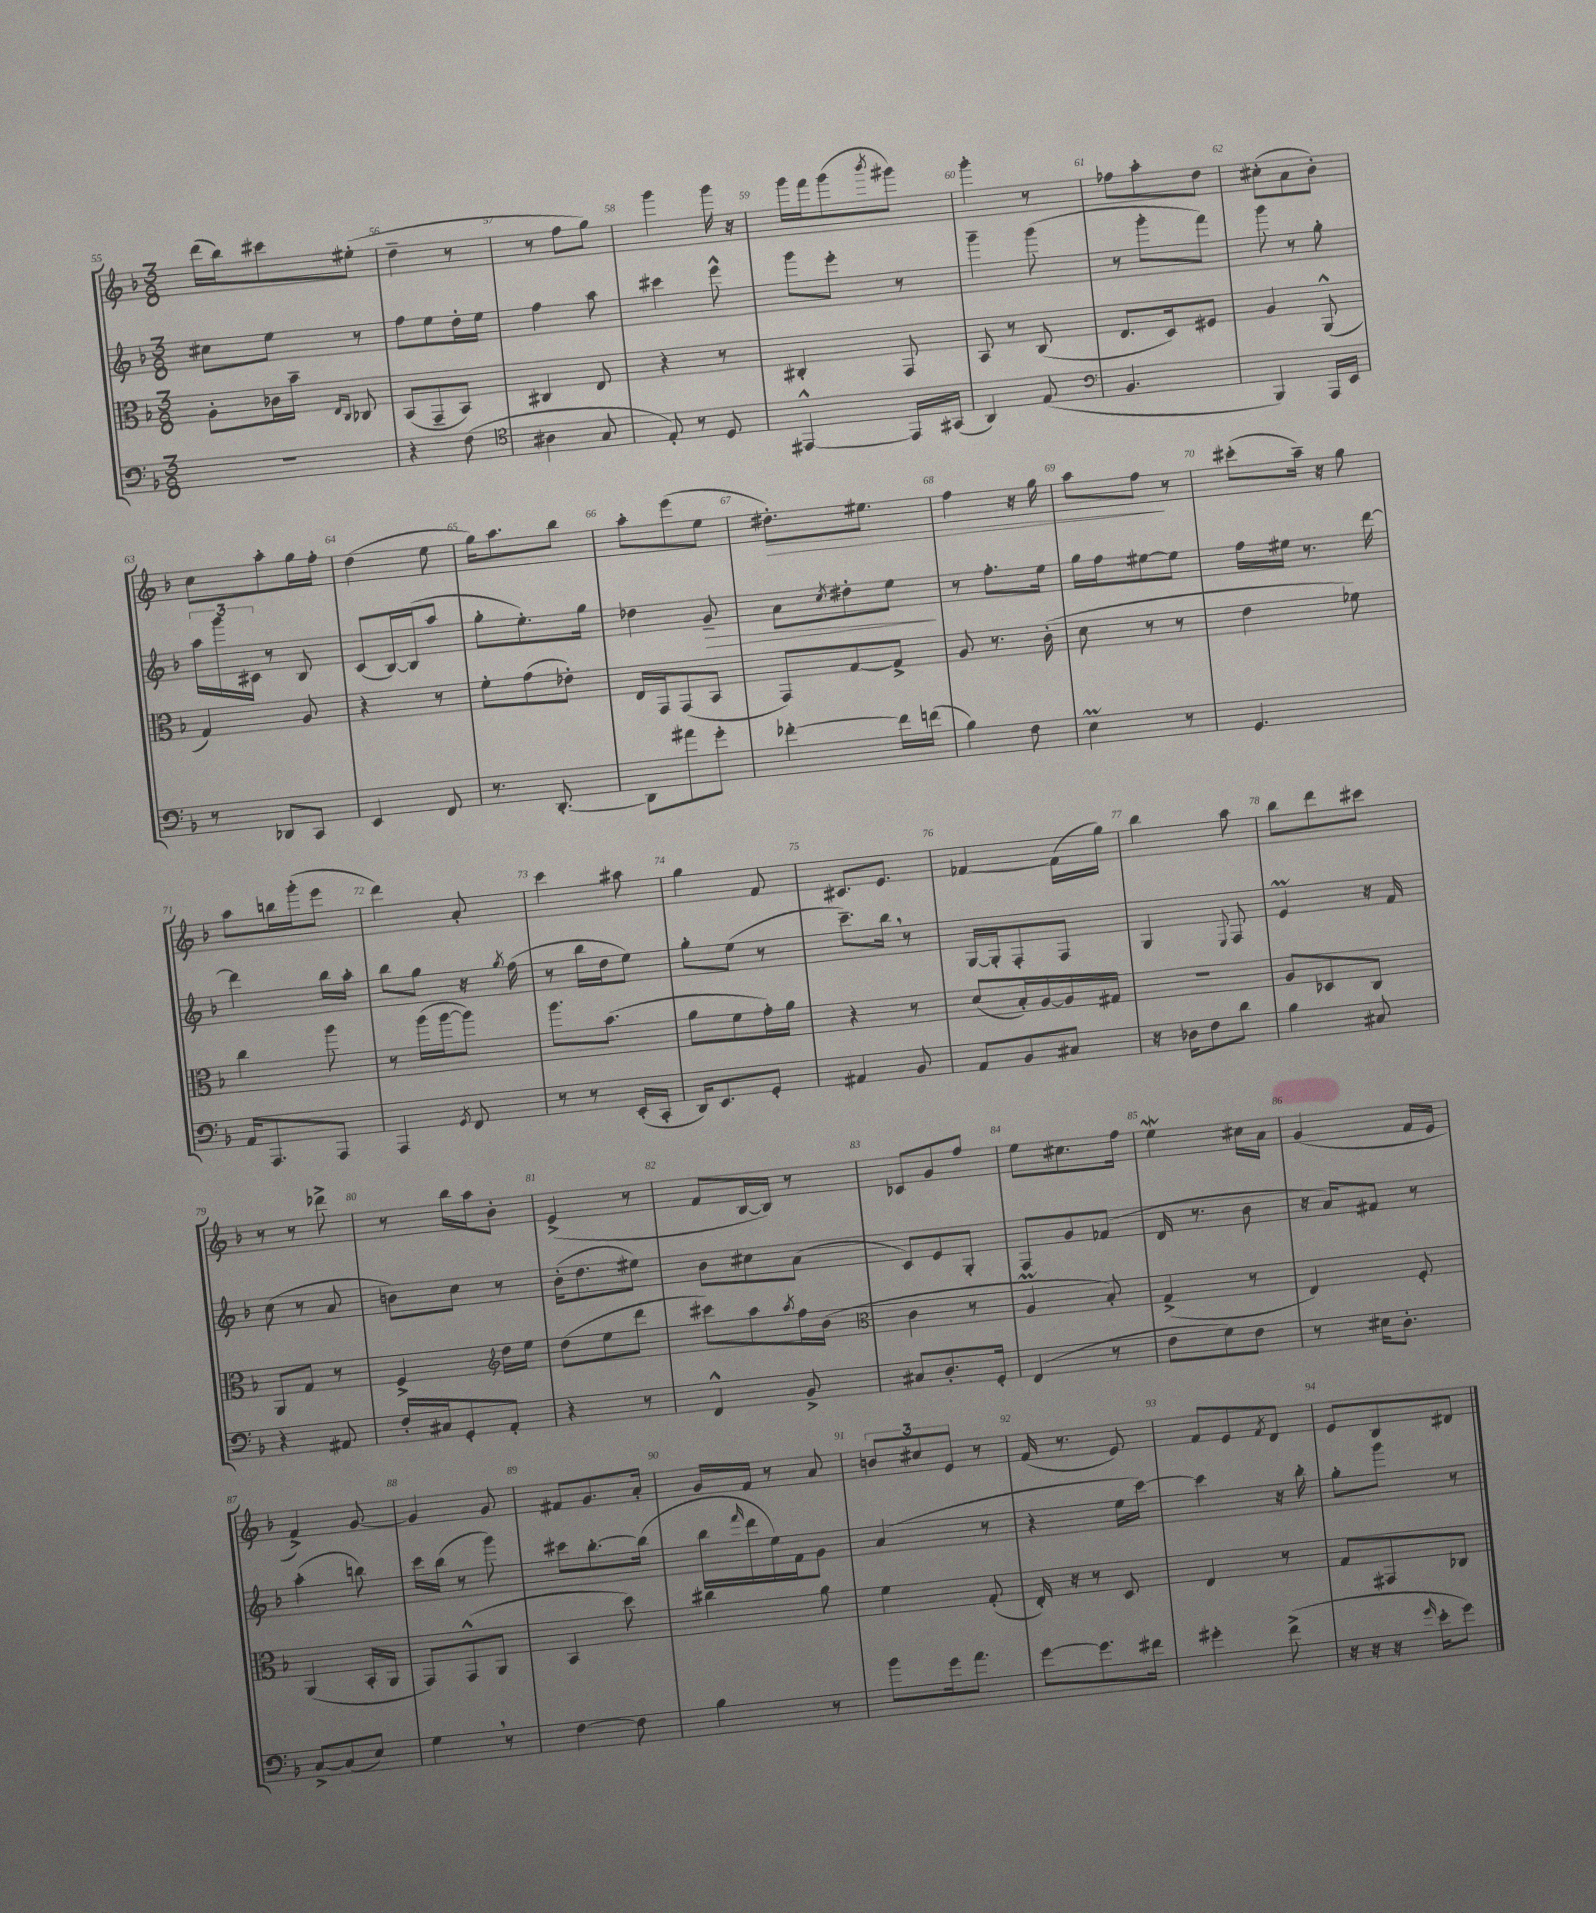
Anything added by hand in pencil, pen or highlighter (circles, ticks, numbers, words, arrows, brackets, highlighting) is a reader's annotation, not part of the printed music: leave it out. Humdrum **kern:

**kern	**kern	**kern	**dynam	**kern	**dynam
*part4	*part3	*part2	*part2	*part1	*part1
*staff4	*staff3	*staff2	*staff2	*staff1	*staff1
*clefF4	*clefC3	*clefG2	*	*clefG2	*
*k[b-]	*k[b-]	*k[b-]	*	*k[b-]	*
*M3/8	*M3/8	*M3/8	*	*M3/8	*
=55	=55	=55	=55	=55	=55
4.r	8A'\L	8cc#X\L	.	(16ddd\LL	.
.	.	.	.	16bb-\J)	.
.	16c-X\L	8ee\J	.	8ccc#X\	.
.	16b-~\JJ	.	.	.	.
.	16qqE/LL	.	.	.	.
.	16qqC/JJ	.	.	.	.
.	8C-X/	8r	.	(8ee#X'\J	.
=56	=56	=56	=56	=56	=56
4r	(8BB-/L	8ff\L	.	4dd~\	.
.	8GG~/	8ee\	.	.	.
(8F\	8BB-/J)	16dd'\L	.	8r	.
.	.	16ee\JJ	.	.	.
=57	=57	=57	=57	=57	=57
*clefC4	*	*	*	*	*
4A#X\	4C#X/	4ff\	.	8r	.
.	.	.	.	8ff\L	.
8G/	8E/	8aa\	.	8gg\J)	.
=58	=58	=58	=58	=58	=58
8E'/)	4r	4ccc#X\	.	4ggg\	.
8r	.	.	.	.	.
8D/	8r	8eee^^\	.	16ggg\	.
.	.	.	.	16r	.
=59	=59	=59	=59	=59	=59
[4EE#X^^/	4C#X'/	8ggg\L	.	16ggg\LL	.
.	.	.	.	16fff\J	.
.	.	8eee'\J	.	(8ggg\	.
.	.	.	.	8qbbb-/	.
16EE#/LL]	8GG/	8r	.	8ggg#X\J)	.
(16GG#X/JJ	.	.	.	.	.
=60	=60	=60	=60	=60	=60
4AA/)	8BB-/	4ggg~\	.	4ggg'\	.
.	8r	.	.	.	.
(8E/	(8C/	(8ggg\	.	8r	.
=61	=61	=61	=61	=61	=61
*clefF4	*	*	*	*	*
4.BB-/	8.E/L	8r	.	8ff-X\L	.
.	.	8ggg'\L	.	8aa'\	.
.	16D/k)	.	.	.	.
.	8F#X/J	8fff\J)	.	8dd\J	.
=62	=62	=62	=62	=62	=62
4BBB-/)	4A/	8ggg\	.	(8cc#X'\L	.
.	.	8r	.	8a\	.
16AAA/LL	(8AA^^/	8gg'\	.	8b-'\J)	.
16EE/JJ	.	.	.	.	.
!!LO:LB:g=z
=63	=63	=63	=63	=63	=63
8r	4G/)	24aa\LL	.	8cc\L	.
.	.	24ggg\	.	.	.
.	.	24c#X\JJ	.	.	.
8DD-X/L	.	8r	.	8aa'\	.
8CC/J	8A/	8B-/	.	16gg\L	.
.	.	.	.	16ff'\JJ	.
=64	=64	=64	=64	=64	=64
4EE/	4r	(8c/L	.	(4dd\	.
.	.	[16B-/L)	.	.	.
.	.	(16B-/J]	.	.	.
8FF/	8r	8aa/J	.	8ee\	.
=65	=65	=65	=65	=65	=65
8.r	8f'\L	8gg'\L	.	16gg\KL)	.
.	.	.	.	8.aa\	.
.	(8g\	8.ee'\)	.	.	.
[8.DD'/	.	.	.	.	.
.	8e-X'\J)	.	.	8bb-\J	.
.	.	16gg\Jk	.	.	.
=66	=66	=66	=66	=66	=66
8DD\L]	16E/LL	4dd-X\	.	8aa'\L	.
.	16GG/J	.	.	.	.
8a#X\	(8GG/	.	.	(8eee\	.
!	!	!	!LO:HP:b	!	!
8g'\J	8BB-/J	8g~/	>	8ee\J	.
=67	=67	=67	=67	=67	=67
!	!	!	!	!	!LO:HP:b
[4f-X'\	8GG/L)	8a\L	.	8.dd#X'\L)	>
.	.	8qcc/	.	.	.
.	[8G/	8dd#X'\	.	.	.
.	.	.	.	8.ee#X\J	.
16f-\LL]	8G^/J]	8ee\J	.	.	.
(16fn\JJ	.	.	.	.	.
.	.	.	]	.	.
=68	=68	=68	=68	=68	=68
4B-\)	8A/	8r	.	4ff\	.
.	8.r	8.ff'\L	.	.	.
8F\	.	.	.	16r	.
.	(16c'\	16ee\Jk	.	16gg\	.
=69	=69	=69	=69	=69	=69
4Em\	8d\	16gg\LL	.	8aa\L	.
.	.	16ff\J	.	.	.
.	8r	[8ee#X\	.	8ff\J	.
8r	8r	8ee#\J]	.	8r	]
=70	=70	=70	=70	=70	=70
4.GG/	4e\	16ff\LL	.	(8ccc#X'\L	.
.	.	16ee#X\JJ	.	.	.
.	.	8.r	.	16aa~\Jk)	.
.	.	.	.	16r	.
.	8f-X\)	.	.	8gg\	.
.	.	[16ddd\	.	.	.
!!LO:LB:g=z
=71	=71	=71	=71	=71	=71
16AA/KL	4cc\	4ddd\]	.	8aa\L	.
8.AAA/	.	.	.	.	.
.	.	.	.	16bbn\L	.
.	.	.	.	(16ggg'\J	.
8AAA/J	8aa\	16bb-\LL	.	8eee\J	.
.	.	16aa'\JJ	.	.	.
=72	=72	=72	=72	=72	=72
4AAA/	8r	8bb-\L	.	4ddd\)	.
.	(16aa\LL	8gg\J	.	.	.
.	[16aa\J	.	.	.	.
8qGG/	.	.	.	.	.
8FF/	8aa\J])	16r	.	8a'/	.
.	.	8qgg/	.	.	.
.	.	(16ff\	.	.	.
=73	=73	=73	=73	=73	=73
8r	8.aa\L	8r	.	4ccc\	.
8r	.	16bb-\LL	.	.	.
.	(8.b-\J	16dd\J	.	.	.
(16EE'/LL	.	8ee\J)	.	8aa#X\	.
16CC'/JJ	.	.	.	.	.
=74	=74	=74	=74	=74	=74
16DD/KL)	8a\L	8gg'\L	.	4gg\	.
8.EE/	.	.	.	.	.
.	8f\	(8ee\J	.	.	.
8GG'/J	16g'\L)	8r	.	8f/	.
.	16a\JJ	.	.	.	.
=75	=75	=75	=75	=75	=75
4AA#X/	4r	8.ccc~\L)	.	8.c#X/L	.
.	.	16bb-,\Jk	.	8.e/J	.
8BB-/	8r	8r	.	.	.
=76	=76	=76	=76	=76	=76
8AA/L	(8d/L	[16G/LL	.	[4f-X/	.
.	.	16G'/J]	.	.	.
8BB-/	16B-'/L)	8F'/	.	.	.
.	[16A/	.	.	.	.
8C#X/J	16A/]	8F/J	.	(16f-\LL]	.
.	16G#X/JJ	.	.	16gg\JJ)	.
=77	=77	=77	=77	=77	=77
16r	4.r	4G/	.	4bb-\	.
16D-X\KL	.	.	.	.	.
8F\	.	.	.	.	.
.	.	8qqE/	.	.	.
8d\J	.	8F/	.	8aa\	.
=78	=78	=78	=78	=78	=78
4B-\	8A/L	4em/	.	8bb-\L	.
.	8D-X/	.	.	8ddd\	.
8C#X/	8C/J	16r	.	8ccc#X\J	.
.	.	16f/	.	.	.
!!LO:LB:g=z
=79	=79	=79	=79	=79	=79
4r	8AA/L	(8cc\	.	8r	.
.	8G/J	8r	.	8r	.
8AA#X/	8r	8a/	.	8ddd-X^\	.
=80	=80	=80	=80	=80	=80
16F'/LL	4F^/	8bn\L)	.	8r	.
16C#X/J	.	.	.	.	.
8GG'/	.	8cc\J	.	16bb-\LL	.
.	.	.	.	16aa\J	.
*	*clefG2	*	*	*	*
8AA'/J	16dd\LL	8r	.	8b-'\J	.
.	16ee\JJ	.	.	.	.
=81	=81	=81	=81	=81	=81
4r	(8dd\L	(16b-'\KL	.	(4e^/	.
.	.	8.dd\	.	.	.
.	8ee\	.	.	.	.
8r	8ddd\J	8ee#X\J)	.	8r	.
=82	=82	=82	=82	=82	=82
4FF^^/	8ccc#X\L)	8b-\L	.	8f/L	.
.	8aa\	8cc#X\	.	[16B-/L	.
.	.	.	.	16B-/JJ])	.
.	8qaa/	.	.	.	.
8BB-^/	16ff\L	(8a\J	.	8r	.
.	(16b-\JJ	.	.	.	.
=83	=83	=83	=83	=83	=83
*	*clefC3	*	*	*	*
8C#X/L	4c\	8c/L)	.	8c-X/L	.
8.D'/	.	8e/	.	8g/	.
.	8r	8G'/J	.	8ff/J	.
16GG'/Jk	.	.	.	.	.
=84	=84	=84	=84	=84	=84
(4FF/	4Am/	8F/L	.	8ee\L	.
.	.	8g/	.	8.cc#X\	.
8r	8B-'/)	(8f-X/J	.	.	.
.	.	.	.	16ff\Jk	.
=85	=85	=85	=85	=85	=85
8F\L	(4G^/	16d/	.	4eeW\	.
.	.	8.r	.	.	.
8G\)	.	.	.	.	.
8F\J	8r	8b-\	.	16cc#X\LL	.
.	.	.	.	16a\JJ	.
=86	=86	=86	=86	=86	=86
8r	4E/)	16r	.	(4g/	.
.	.	16a/KL)	.	.	.
16E#X\KL	.	8f#X/J	.	.	.
8.D'\J	.	.	.	.	.
.	8F'/	8r	.	16f/LL	.
.	.	.	.	16e/JJ	.
!!LO:LB:g=z
=87	=87	=87	=87	=87	=87
[8C^/L	(4AA/	(4aa'\	.	4f^/)	.
(8C/]	.	.	.	.	.
8E/J)	16BB-'/LL	8bbn\)	.	[8g/	.
.	16AA/JJ	.	.	.	.
=88	=88	=88	=88	=88	=88
4G,\	8GG/L)	16ccc\LL	.	4g/]	.
.	.	(16bb-\JJ	.	.	.
.	(8GG^^/	8r	.	.	.
8r	8AA/J	8ggg\)	.	8g/	.
=89	=89	=89	=89	=89	=89
[4F\	4BB-/	8ccc#X\L	.	8f#X/L	.
.	.	[8.bb-'\	.	8.g/	.
8F\]	8dd\)	.	.	.	.
.	.	(16bb-\Jk]	.	16a'/Jk	.
=90	=90	=90	=90	=90	=90
4B-\	4cc#X\	16bb-\LL	.	16g/LL	.
.	.	16qqfff/	.	.	.
.	.	16ddd\	.	16f/JJ	.
.	.	16ee\)	.	8r	.
.	.	16f\J	.	.	.
8r	8a\	8g\J	.	8a/	.
=91	=91	=91	=91	=91	=91
8b-\L	4f\	(4a/	.	12bn/L	.
.	.	.	.	12cc#X/	.
16g\k	.	.	.	.	.
.	.	.	.	12e/J	.
8.a\J	.	.	.	.	.
.	(8G'/	8r	.	8r	.
=92	=92	=92	=92	=92	=92
[8g\L	16E'/)	4r	.	(16f/	.
.	16r	.	.	8.r	.
8.g\]	8r	.	.	.	.
.	8D/	16ee\LL	.	8e/)	.
16f#X\Jk	.	[16ccc\JJ)	.	.	.
=93	=93	=93	=93	=93	=93
4g#X'\	4E/	4ccc\]	.	8f/L	.
.	.	.	.	8e/	.
.	.	.	.	8qf/	.
(8f^\	8r	16r	.	8d/J	.
.	.	16bb-'\	.	.	.
=94	=94	=94	=94	=94	=94
16r	8G/L	8gg'\L	.	8e/L	.
16r	.	.	.	.	.
16r	8GG#X/	8ggg\J	.	8B-/	.
16qqg/	.	.	.	.	.
16e'\KL	.	.	.	.	.
8g\J)	8C-X/J	8r	.	8d#X/J	.
==	==	==	==	==	==
*-	*-	*-	*-	*-	*-
